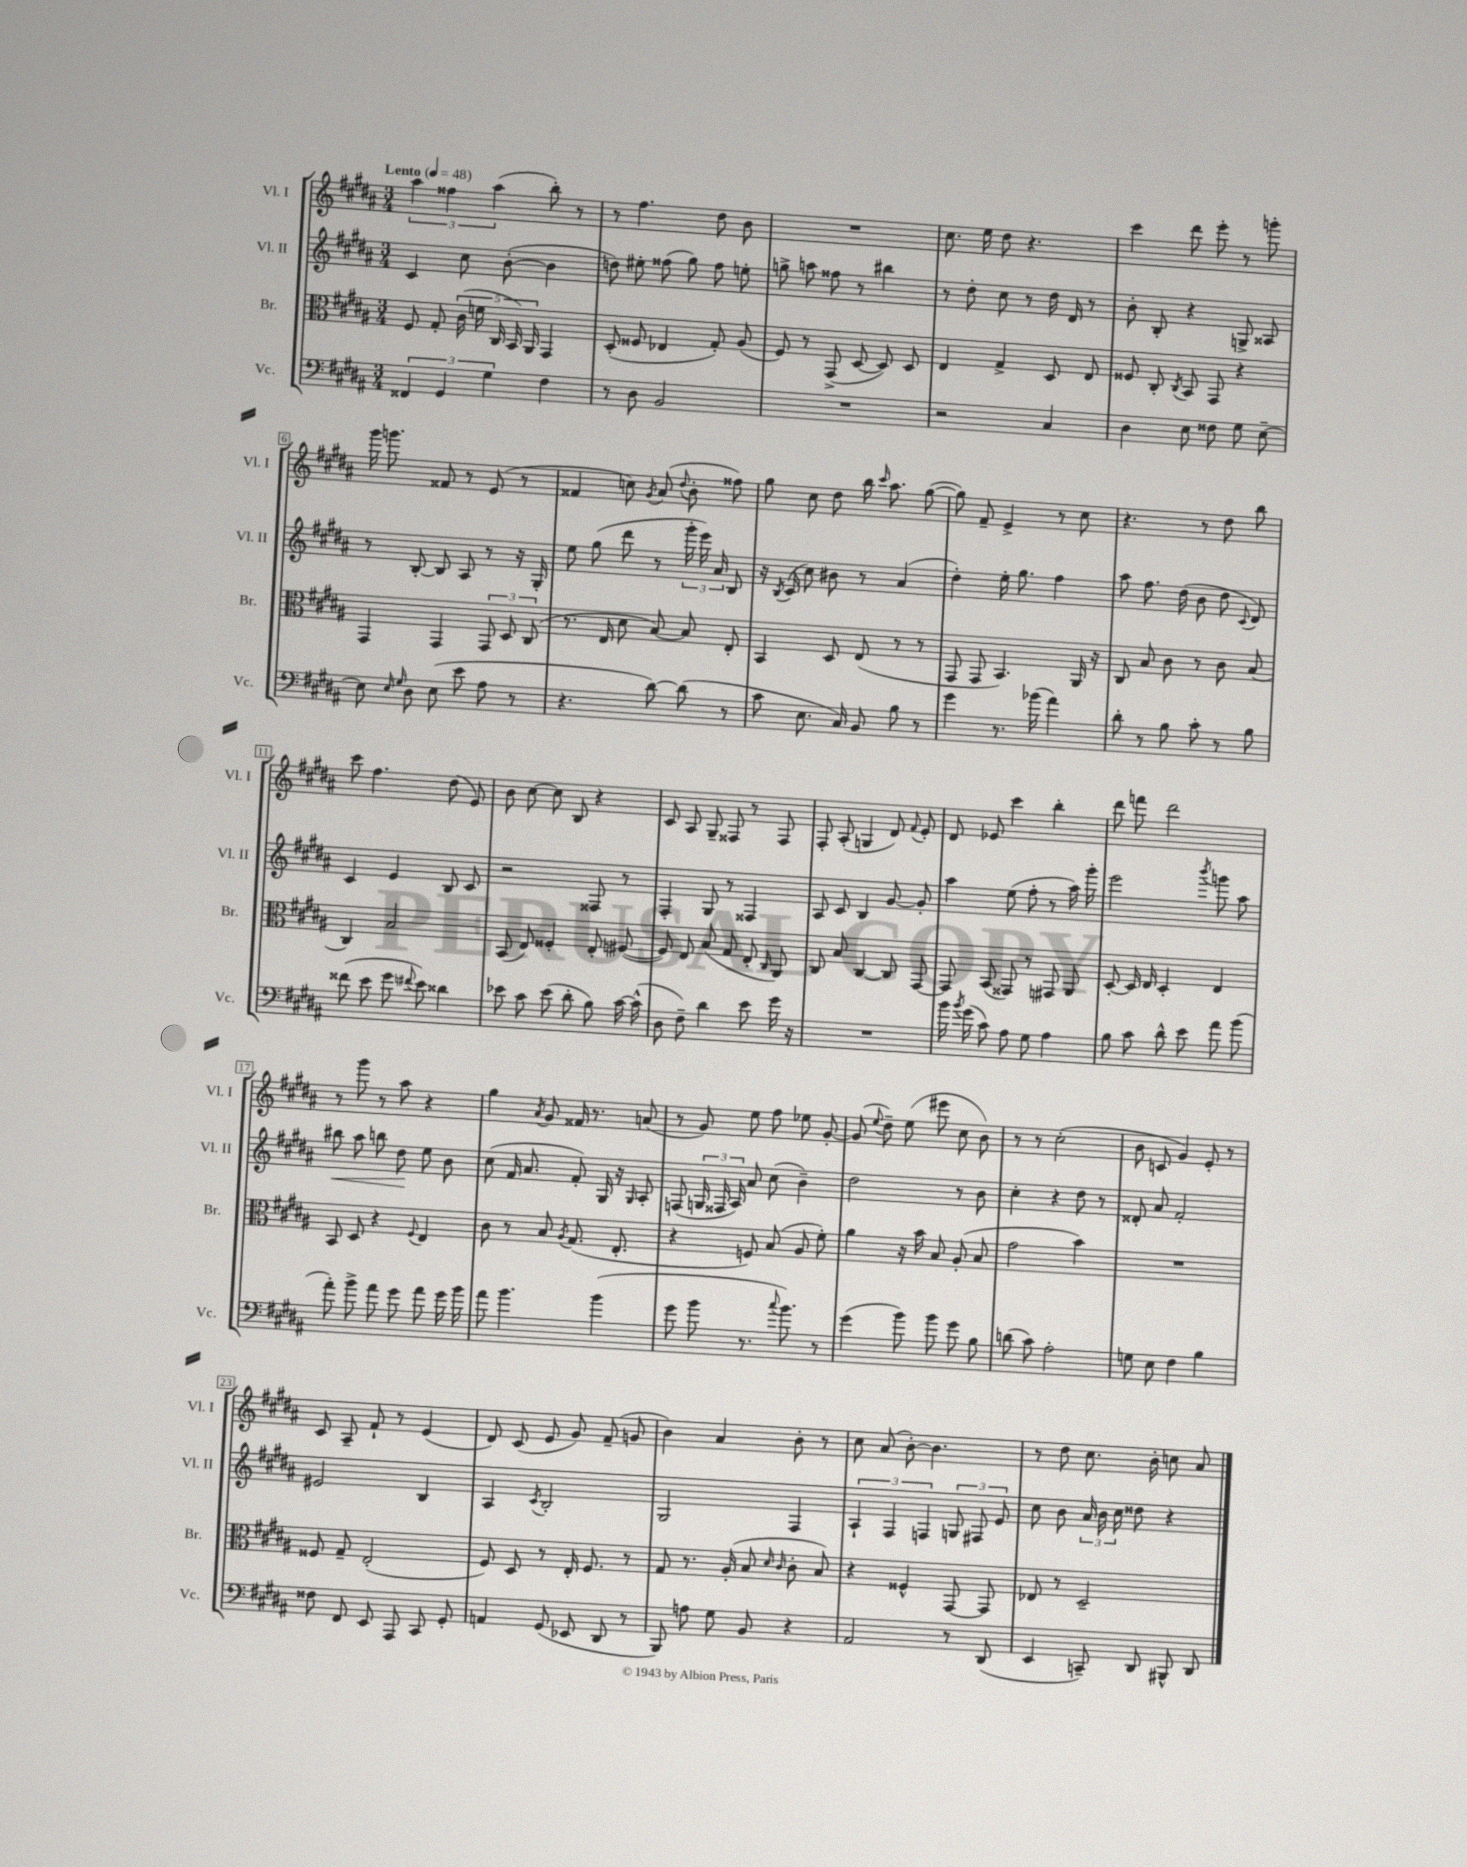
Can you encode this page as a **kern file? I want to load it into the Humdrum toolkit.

**kern	**kern	**kern	**dynam	**kern
*part4	*part3	*part2	*part2	*part1
*staff4	*staff3	*staff2	*staff2	*staff1
*I"Vc.	*I"Br.	*I"Vl. II	*	*I"Vl. I
*I'Vc.	*I'Br.	*I'Vl. II	*	*I'Vl. I
*clefF4	*clefC3	*clefG2	*	*clefG2
*k[f#c#g#d#a#]	*k[f#c#g#d#a#]	*k[f#c#g#d#a#]	*	*k[f#c#g#d#a#]
*M3/4	*M3/4	*M3/4	*	*M3/4
*MM48	*MM48	*MM48	*	*MM48
=1	=1	=1	=1	=1
!	!	!	!	!LO:TX:a:B:t=Lento
6FF##X/	8F#/	4c#/	.	6aa#\
.	8G#'/	.	.	.
6GG#/	.	.	.	6ff##X\
.	(20c#\	8cc#\	.	.
.	20fn\	.	.	.
6G#\	.	.	.	(6aa#\
.	20C#/	.	.	.
.	.	([8b'\	.	.
.	20BB/)	.	.	.
.	20AA#/	.	.	.
4F#\	4GG#/	4b\]	.	8bb'\)
.	.	.	.	8r
=2	=2	=2	=2	=2
8r	(8D#'/	8ddn\)	.	8r
8D#\	8F##X/	8ee#X'\	.	4.ff#\
2BB/	4E-X/	(8ff##X\	.	.
.	.	8gg#\)	.	.
.	8G#'/)	8ff##\	.	8dd#\
.	(8A#/	8een'\	.	8b\
=3	=3	=3	=3	=3
2.r	8F#/)	8ggn^\	.	2.r
.	8r	8aan\	.	.
.	(8GG#^/	8ff##X\	.	.
.	[8D#/	8r	.	.
.	8D#/])	4bb#X\	.	.
.	8D#/	.	.	.
=4	=4	=4	=4	=4
2r	4E/	8r	.	8.cc#\
.	.	8dd#'\	.	.
.	.	.	.	16ee\
.	4G#^/	8cc#\	.	8dd#\
.	.	8r	.	4.r
4C#/	8D#/	16dd#\	.	.
.	.	16d#/	.	.
.	8E/	8r	.	.
=5	=5	=5	=5	=5
4D#\	8F##X/	8b'\	.	4ccc#\
.	8C#'/	8B'/	.	.
.	8qC#/	.	.	.
8E\	8BB/	4r	.	8ddd#\
8F##X\	8GG#/	.	.	8eee'\
8G#\	4r	8Gn^/	.	8r
[8E~\	.	8A##X/	.	8gggn'\
!!LO:LB:g=z
=6	=6	=6	=6	=6
8E\]	4GG#/	8r	.	16ggg#\
.	.	.	.	8.gggn\
16qqE/	.	.	.	.
16qqG#/	.	.	.	.
8D#\	.	[8B'/	.	.
(8E\	4GG#/	8B/]	.	8f##X/
8e\	.	8A#/	.	8r
8A#\	12GG#/	8r	.	(8e/
.	12D#/	.	.	.
8r	.	16r	.	8r
.	(12C#/	.	.	.
.	.	16G#'/	.	.
=7	=7	=7	=7	=7
4.r	8.r	8ee\	.	4f##X/
.	.	(8gg#\	.	.
.	16E/	.	.	.
.	8d#\	8ddd#\	.	8ccn\)
.	.	.	.	8qg#/
[8d#\)	[8B/)	8r	.	(8a#/
.	.	.	.	8qqdd#/
(8d#\]	8B/]	24ggg#'\	.	8b'\
.	.	24eee\)	.	.
.	.	24a#/	.	.
8r	8E'/	8B/	.	8ff##X\)
=8	=8	=8	=8	=8
8c#\	4BB/	16r	.	8gg#\
.	.	8qB/	.	.
.	.	(16c#/	.	.
8.E\	.	8cc#\)	.	8cc#\
.	8D#/	8b#X\	.	8dd#\
16C#/)	.	.	.	.
8BB/	(8E/	8r	.	16bb\
.	.	.	.	16qqccc#/
.	.	.	.	8.aa#\
8B\	8r	(4a#/	.	.
8r	8r	.	.	([8gg#\
=9	=9	=9	=9	=9
4g#\	8GG#/	4dd#'\)	.	8gg#\])
.	8GG#/	.	.	8f#~/
8.r	4.BB/)	16ee'\	.	4e^/
.	.	8.gg#\	.	.
(16b-X\	.	.	.	.
4a#\)	.	4ff#\	.	8r
.	16AA#/	.	.	8cc#\
.	16r	.	.	.
=10	=10	=10	=10	=10
8d#'\	8C#/	8aa#\	.	4.r
8r	8B/	8.ff#\	.	.
8B\	8c#\	.	.	.
.	.	(16dd#\	.	.
8c#'\	8r	8b\	.	8r
8r	8c#\	8dd#\	.	8dd#\
.	.	8qqc#/	.	.
8B\	(8B/	8d#/)	.	8bb\
!!LO:LB:g=z
=11	=11	=11	=11	=11
(8f##X\	4C#/)	4c#/	.	8ccc#\
8e\	.	.	.	4.ff#\
8g#\	2B/	4e/	.	.
8qqf#X/	.	.	.	.
8e\)	.	.	.	.
4d##X\	.	8B/	.	(8dd#\
.	.	8c#/	.	8e/)
=12	=12	=12	=12	=12
8e-X\	(8BB/	2r	.	8b\
8c#\	8E/)	.	.	[8cc#\
(8e-\	4F##X'/	.	.	8cc#\]
8d#'\	.	.	.	8B/
8B\)	8E'/	8F##X/	.	4r
[16c#\	([8F#X/	8r	.	.
(16c#^^\]	.	.	.	.
=13	=13	=13	=13	=13
8D#\	8F#/])	4F#'/	.	8c#/
8F#~\)	8E/	.	.	8A#/
4d#\	(8B/	8G#/	.	8G#~/
.	8G#/	8r	.	8F##X/
8e\	8E'/	4F##X/	.	8r
.	16qqC#/	.	.	.
16g#\	8AA#/)	.	.	8F##/
16r	.	.	.	.
=14	=14	=14	=14	=14
2.r	8C#/	8A#/	.	8F#'/
.	8B/	8c#/	.	(8A#'/
.	[4C#/	4B/	.	4Gn/
.	8C#/]	[8g#/	.	8d#/)
.	.	.	.	8qqf#/
.	[8GG#/	8g#'/]	.	8e'/
=15	=15	=15	=15	=15
16b\	8GG#/]	4aa#\	.	8d#/
8qb/	.	.	.	.
(16g#\	.	.	.	.
8c#\)	(8BB/	.	.	8e-X/
8A#\	8GG##X/)	(8ee\	.	4ccc#\
8G#\	8r	8ff#'\	.	.
4A#\	8GG#X/	8r	.	4bb'\
.	8AA#/	16aa#\)	.	.
.	.	16ggg#'\	.	.
=16	=16	=16	=16	=16
8B\	[8D#'/	2eee\	.	8ddd#\
8c#\	16D#/]	.	.	8fffn\
.	16E/	.	.	.
8d#^^\	4D#'/	.	.	2ddd#\
8e\	.	.	.	.
.	.	8qbbb/	.	.
8a#\	4E/	8gggn\	.	.
(8b\	.	8aa#\	.	.
!!LO:LB:g=z
=17	=17	=17	=17	=17
!	!	!	!LO:HP:b	!
8a#'\)	8BB/	8bb#X\	<	8r
8b^\	8D#/	8aa#\	.	8ggg#\
8a#\	4r	8bbn\	.	8r
8g#\	.	8dd#\	.	8aa#\
.	8qqF#/	.	.	.
8a#\	4E/	8ee\	[	4r
16g#\	.	8b\	.	.
16b\	.	.	.	.
=18	=18	=18	=18	=18
8a#\	8c#\	(8cc#\	.	4gg#\
4.b\	8r	16f#/	.	.
.	.	8.a#/	.	.
.	.	.	.	8qa#/
.	8B/	.	.	8g#/
.	8qA#/	.	.	.
.	(8.G#/	8f#'/)	.	16f##X/
.	.	.	.	8.r
(4b\	.	16G#/	.	.
.	8.E'/	16r	.	.
.	.	16qqG#/	.	.
.	.	8A#'/	.	(8an/
=19	=19	=19	=19	=19
8g#\	4r	(8Fn/	.	8r
8b\	.	24Gn/	.	8g#/)
.	.	24F##X/	.	.
.	.	24A#/)	.	.
8.r	8Fn/)	8a#/	.	8ee\
.	(8B/	(8cc#\	.	8ff#\
8qqcc#/	.	.	.	.
8.b\)	.	.	.	.
.	8A#/	4b~\)	.	8ee-X\
8r	8f#'\)	.	.	[8g#'/
=20	=20	=20	=20	=20
(4g#\	4a#\	2dd#\	.	(8g#/]
.	.	.	.	8qqee/
.	.	.	.	8dd#~\)
8b\)	16r	.	.	(8ee\
.	16b\	.	.	.
8b\	8B/	.	.	8eee#X\
8g#\	(8A#'/	8r	.	8cc#\
8B\	8B/	8b\	.	8b\)
=21	=21	=21	=21	=21
(8dn\	2g#\	4cc#'\	.	8r
8c#\)	.	.	.	8r
2A#'\	.	4r	.	(2cc#'\
.	4b\)	8dd#\	.	.
.	.	8r	.	.
=22	=22	=22	=22	=22
8Gn\	2.r	8d##X'/	.	8b\
8E\	.	8a#/	.	8cn/
4F#\	.	2f#'/	.	4g#/)
4B\	.	.	.	8e'/
.	.	.	.	8r
!!LO:LB:g=z
=23	=23	=23	=23	=23
8F##X\	8F##X/	2e#X/	.	8c#/
8FF#/	8G#~/	.	.	8A#~/
8EE/	(2E'/	.	.	8f#`/
8AAA#/	.	.	.	8r
8CC#/	.	4B/	.	(4e/
8GG#'/	.	.	.	.
=24	=24	=24	=24	=24
4AAn/	8F#/)	4A#/	.	8d#/)
.	8D#/	.	.	(8c#/
.	.	8qc#/	.	.
(8GG#/	8r	2B'/	.	8e/
8EE-X/	16E'/	.	.	8g#/)
.	8.F#/	.	.	.
8DD#/	.	.	.	(8f#~/
8r	8r	.	.	8gn/
=25	=25	=25	=25	=25
8BBB/)	8G#/	2G#/	.	4b\)
8An\	8.r	.	.	.
8G#\	.	.	.	4a#/
.	(16A#'/	.	.	.
8BB/	8B/	.	.	.
.	16qqd#/	.	.	.
.	16qqc#/	.	.	.
4r	8c#'\	4F#/	.	8b'\
.	8B/)	.	.	8r
=26	=26	=26	=26	=26
2AA#/	4r	6A#`/	.	8cc#\
.	.	.	.	(8a#/
.	.	6F#/	.	.
.	4F##X^^/	.	.	[8b'\)
.	.	6Fn/	.	.
.	.	.	.	4.b\]
8r	[8GG#/	12Gn/	.	.
.	.	12F#X/	.	.
(8DD#/	8GG#/]	.	.	.
.	.	12e/	.	.
=27	=27	=27	=27	=27
4EE/	8E-X/	8cc#\	.	8r
.	8r	8b\	.	8dd#\
8CCn~/)	2D#~/	24a#/	.	8.cc#\
.	.	24b\	.	.
.	.	24cc#\	.	.
8DD#/	.	8dd##X\	.	.
.	.	.	.	16b'\
8BBB#X^^/	.	4r	.	8ccn\
8DD#/	.	.	.	8a#/
==	==	==	==	==
*-	*-	*-	*-	*-
